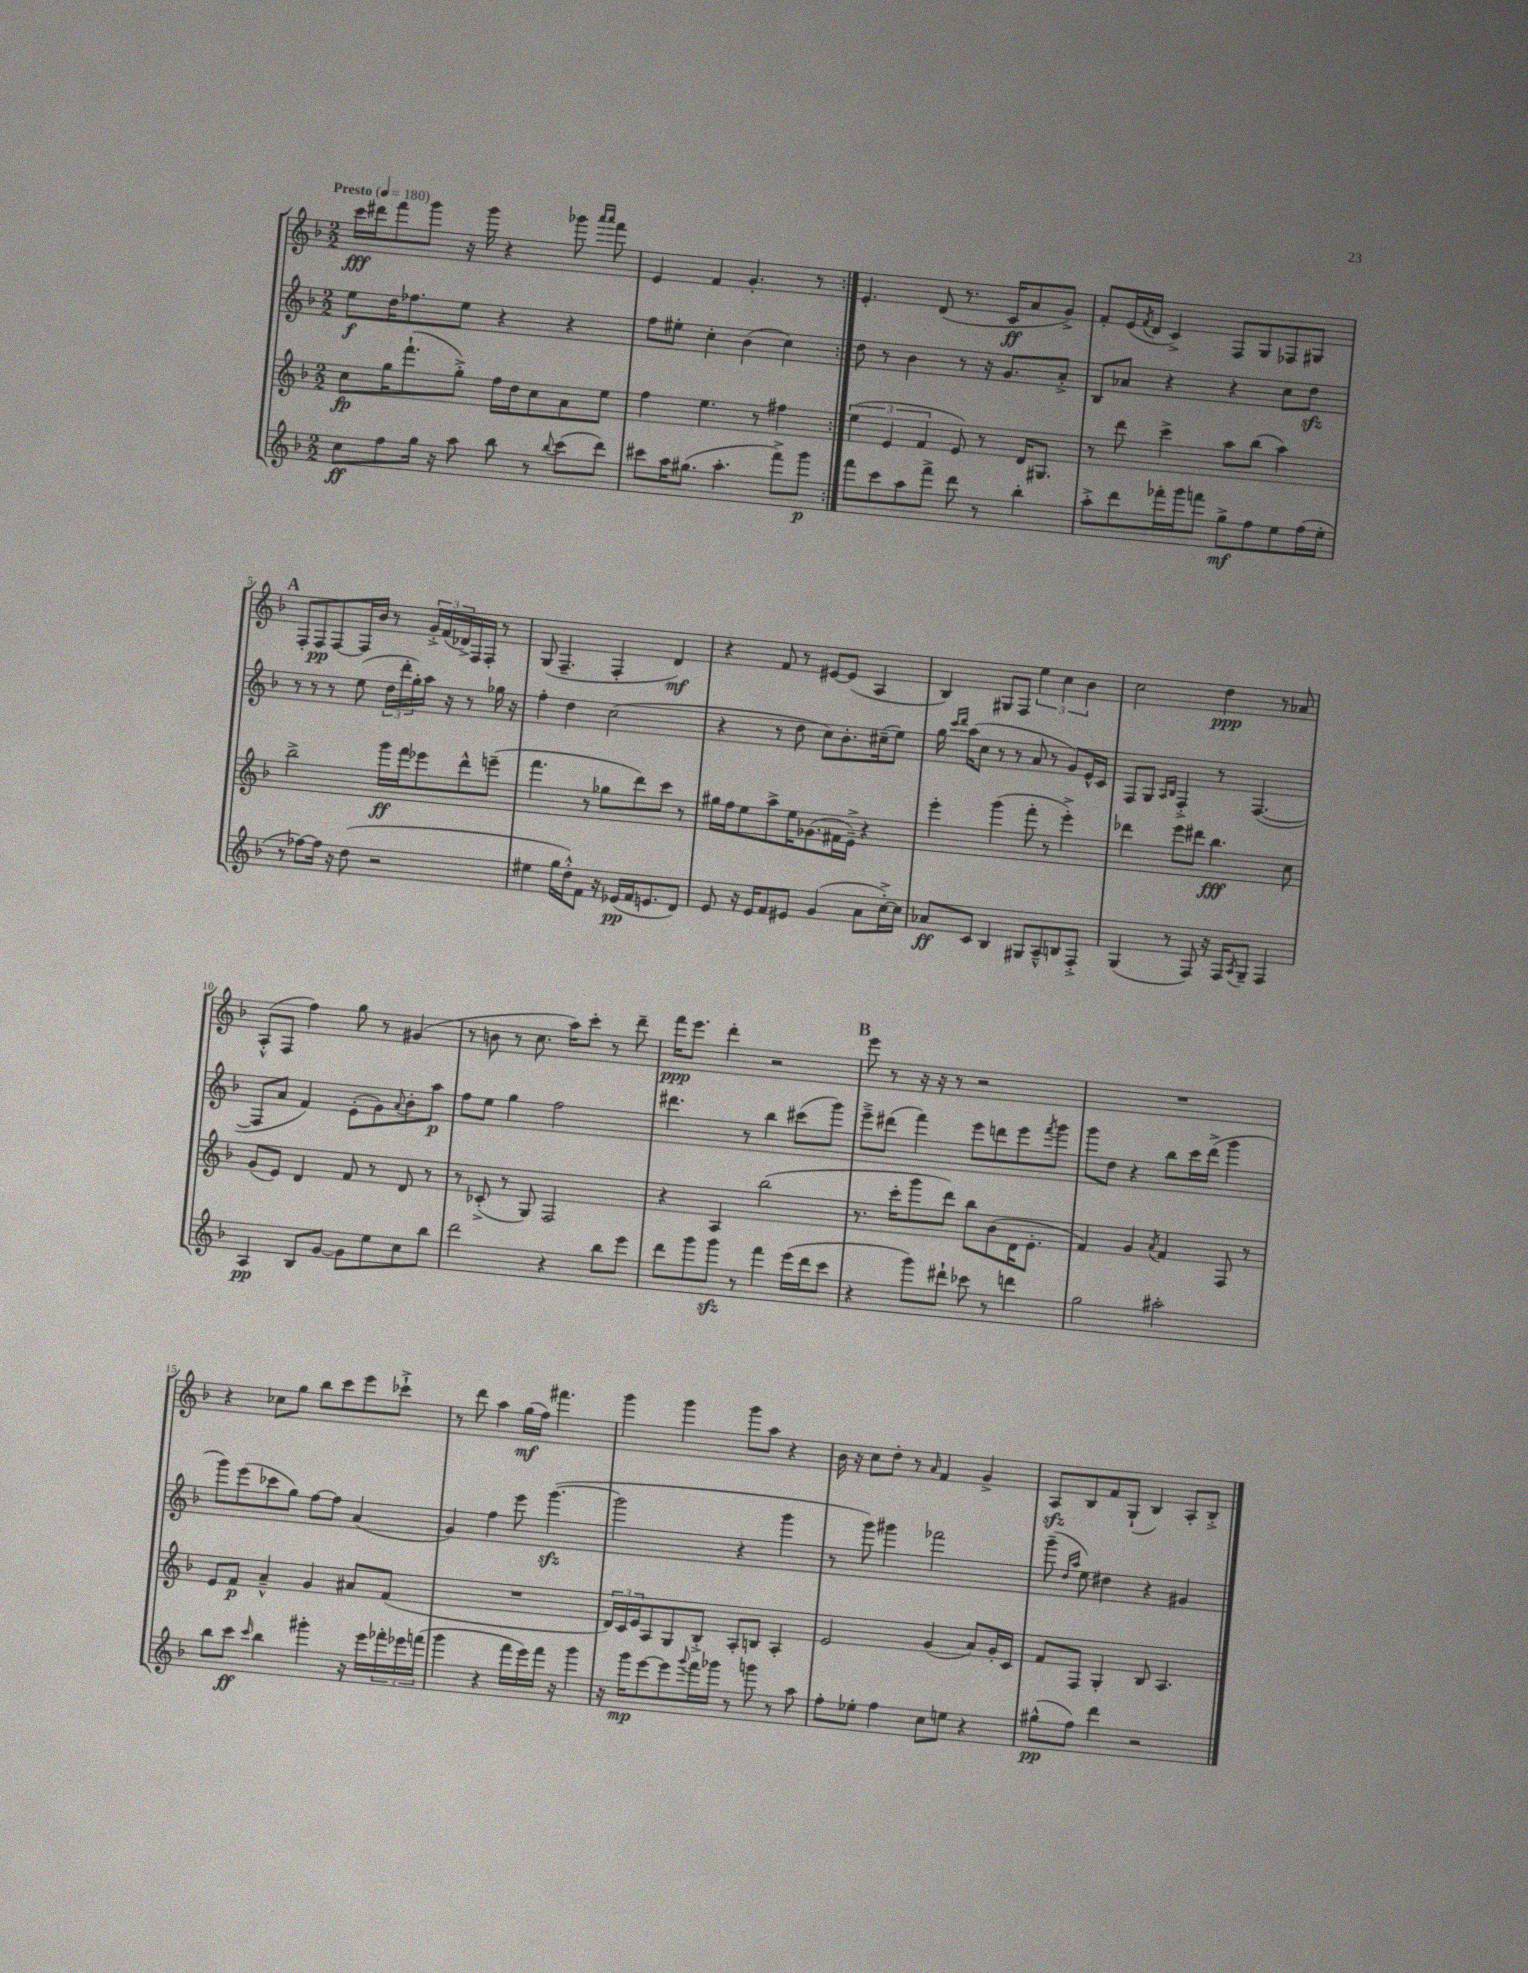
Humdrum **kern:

**kern	**kern	**kern	**kern
*staff4	*staff3	*staff2	*staff1
*clefG2	*clefG2	*clefG2	*clefG2
*k[b-]	*k[b-]	*k[b-]	*k[b-]
*M2/2	*M2/2	*M2/2	*M2/2
*MM180	*MM180	*MM180	*MM180
8cc\L	8cc\L	8ee\L	16ccc\LL
.	.	.	16ddd#\J
8ff\	16gg\K	16dd\K	8fff\
.	(8.fff`\	8.ff-\	.
16gg\Jk	.	.	8ggg\J
16r	.	.	.
8aa\	8gg'^\J)	8ee\J	16r
.	.	.	16ggg\
8bb-\	16ff\LL	4r	4r
.	16dd\J	.	.
8r	8cc\	.	.
8qqbb-/	.	.	.
(8ccc\L	8a\	4r	8ggg-\
.	.	.	16qqaaa/LL
.	.	.	16qqaaa/JJ
8ddd\J)	8ee\J	.	8fff\
=	=	=	=
8ccc#\L	4ff\	8ff\L	4e/
16aa\K	.	8ee#'\J	.
(8.gg#\J	.	.	.
.	4.ee\	4cc'\	4f/
4.aa'\	.	.	.
.	.	(4b-\	4.g'/
.	8r	.	.
8fff^\L)	4ff#\	4cc\)	.
8ggg\J	.	.	8r
=:|!	=:|!	=:|!	=:|!
8fff\L	(6ee\	8dd\	4.e'/
8ccc\	.	8r	.
.	6e/	.	.
8aa\	.	4b-\	.
.	6f/	.	.
8fff^\J	.	.	(8d/
8ddd\	8e/)	8r	8.r
8r	8r	16r	.
.	.	8.g/L	16c/LK
4bb-'\	16d/LK	.	8a/
.	8.G#/J	.	.
.	.	8a'^/J	8g^/J)
=	=	=	=
8aa'^\L	8r	8B-/L	8f'/L
8ddd\	8ddd\	8a-/J	(16e/L
.	.	.	8qf/
.	.	.	16d/JJ
16fff-'\L	4ccc^\	4r	4c^/)
16ggg\J	.	.	.
8fff\J	.	.	.
8gg^\L	8aa\L	4r	8F/L
8ff\	(8bb-\J	.	8G/
8ee\	4aa\)	8cc\L	8F-/
(16ff\L	.	8dd\J	8G#/J
16ee'\JJ	.	.	.
=	=	=	=
8r	2bb-^\	8r	8F'/L
[8ff-\L)	.	8r	8F/
16ff-\]Jk	.	8r	[8F/
16r	.	.	.
(8dd\	.	(8ee\	16F/]L
.	.	.	16b-/JJ
2r	16ggg\LL	24dd\LL	8r
.	.	24ddd'\	.
.	16fff\J	.	.
.	.	24gg'\)	.
.	8eee-\	16aa\JJ	24g'^/LL
.	.	.	(24f/
.	.	16r	.
.	.	.	24d-^/)
.	8ddd^^\	8r	16F/
.	.	.	16F'/JJ
.	(8eee~\J	16gg-\	8r
.	.	16r	.
=	=	=	=
4ee#\	4.fff\	4ff'\	(8G/
.	.	.	4.F~/
16gg\LL	.	4dd\	.
16dd'^^\J)	.	.	.
8f\J	8r	.	.
16r	8gg-\L	(2cc\	4F'/
(16e-/LL	.	.	.
16f/J	8ddd\)	.	.
8.e/	.	.	.
.	8ccc\J	.	4d/)
8d/J)	8r	.	.
=	=	=	=
8e/	16gg#\LL	4r	4r
.	16ff\J	.	.
16r	8ee\	.	.
16e/LK	.	.	.
8f/	8aa^\	8r	8f/
8e#/J	16ee\K	8dd\	8r
.	(8.g-\	.	.
(4g/	.	8cc\L)	[8e#/L
.	16f#\L	8.b-'\	(8e#/]J
.	16e~^\JJ)	.	.
8a\L	4r	.	4A/
.	.	(16cc#~\k	.
[16cc'^\L)	.	8ee\J)	.
16cc\]JJ	.	.	.
=	=	=	=
8a-/L	4eee'\	16gg\	4B-/)
.	.	16qqccc/LL	.
.	.	16qqddd/JJ	.
.	.	(16aa\LK	.
8c/J	.	8cc\J	.
4B-/	(4ggg\	8r	8G#/L
.	.	8r	8F/J
8G#/L	8fff'\	8a/	6ee\
8A~^^/	8r	8r	.
.	.	.	6cc\
8B/	4eee'^\)	8g/L)	.
.	.	.	6b-\
8F'^/J	.	16e^^/L	.
.	.	16c/JJ	.
=	=	=	=
(4G/	4ddd-\	8F/L	2cc\
.	.	8G/J	.
.	.	16qqA/LL	.
.	.	16qqB-/JJ	.
8r	8eee\L	4F'^/	.
8F/)	8ddd#\J	.	.
16r	4.bb-\	8r	4dd\
16F/LK	.	.	.
8qA/	.	.	.
8G~/J	.	([4.F/	.
4F/	.	.	8r
.	8cc\	.	8a-/
=	=	=	=
4A/	(8g/L	8F/]L	(8A'^^/L
.	8e/J)	8a/J	8F/J
8B-/L	4d/	4f/)	4ff\)
[8g/J	.	.	.
8g\]L	8f/	(8e'\L	8gg\
8ee\	8r	8g\)	8r
.	.	8qqa/	.
8cc\	8d/	8b-'\	(4g#/
8bb-\J	8r	8aa\J	.
=	=	=	=
2ddd\	8r	8ff\L	8r
.	(8c-'^/	8ee\J	8b\
.	8r	4gg\	8r
.	8G/)	.	8.cc\
4r	2F/	2ff\	.
.	.	.	16aa\LK)
.	.	.	8ccc'\J
8bb-\L	.	.	8r
8eee\J	.	.	8ddd~\
=	=	=	=
8ddd\L	4r	4.ddd#\	16fff\LK
.	.	.	8.eee\J
8ggg\	.	.	.
8ggg\J	4A/	.	4ddd'\
8r	.	8r	.
4fff\	(2bb-\	4bb-\	2r
(16eee\LL	.	(8ccc#\L	.
16ddd\J	.	.	.
8ccc\J	.	8ggg\J)	.
=	=	=	=
4r	8.r	8eee~^\L	8eee\
.	.	(8ddd#\J	8r
.	16ccc'\LK	.	.
8ggg\L)	8ggg\	4fff\)	16r
.	.	.	16r
8ddd#`\J	8ddd\J)	.	8r
8ccc-\	8bb-\L	8eee\L	2r
8r	(8b-\	8ddd\	.
4ddd\	16d\K	8eee\	.
.	8.e'\J	.	.
.	.	8qfff/	.
.	.	8ggg\J	.
=	=	=	=
2gg\	4f/)	8ggg\L	1r
.	.	8dd\J	.
.	4g/	4r	.
.	8qa/	.	.
2aa#'\	4f/	8bb-\L	.
.	.	16ccc\L	.
.	.	(16ddd^\JJ	.
.	8F/	4ggg\	.
.	8r	.	.
=	=	=	=
8bb-\L	8e/L	8ggg\L)	4r
8ccc\J	8f/J	(8eee\	.
16qqccc/	.	.	.
4bb-\	4a~^^/	8ccc-\	8cc-\L
.	.	8gg\J)	8gg\J
4ggg#'\	4g/	[8ff\L	8bb-\L
.	.	8ff\]J	8ccc\
16r	8a#/L	(4a/	8eee\
16eee\LL	.	.	.
24fff-'\	(8f/J	.	8ccc-`^\J
24eee-\	.	.	.
(24fff\JJ	.	.	.
=	=	=	=
4ggg\	1r	4g/)	8r
.	.	.	8ddd\
4r	.	4ff\	4aa\
16fff\LL	.	8eee\	(16gg\LL
16eee\)	.	.	16ff\JJ)
16fff\JJ	.	([4.ggg\	4.fff#\
16r	.	.	.
4ggg\	.	.	.
=	=	=	=
16r	24d/LL)	2ggg\]	4ggg\
.	24c/	.	.
16ggg\LK	.	.	.
.	24e/J	.	.
[8eee\	8A/	.	.
8eee\]	8G/	.	4ggg\
8qqggg/	.	.	.
16fff\L	8B-'^/J	.	.
16ggg-\JJ	.	.	.
8r	8A'/L	4r	8ggg\L
8ggg\	8B/J	.	8aa\J
8r	4A'/	4ggg\	4r
8aa\	.	.	.
=	=	=	=
8ff'\L	2e/	8r	16b-\
.	.	.	16r
8ee-'\J	.	8ggg\)	8cc\L
4ff\	.	4ggg#\	8dd'\J
.	.	.	8r
.	.	.	16qqa/
8cc\L	(4g/	2fff-\	4f/
8ee\J	.	.	.
4r	8a/L)	.	4g^/
.	16g'/L	.	.
.	16c/JJ	.	.
=	=	=	=
(8gg#^^\L	8f/L	(8ggg~\	8A/L
.	.	16qqdd/LL	.
.	.	16qqaa/JJ	.
8ff\J)	8F/J	8ee\)	8B-/
4ddd\	4G'/	4dd#\	8f/
.	.	.	(8G`/J
2r	8B-/	4r	4B-/)
.	4.A/	.	.
.	.	4g#/	8A'/L
.	.	.	8B-'^/J
==	==	==	==
*-	*-	*-	*-
